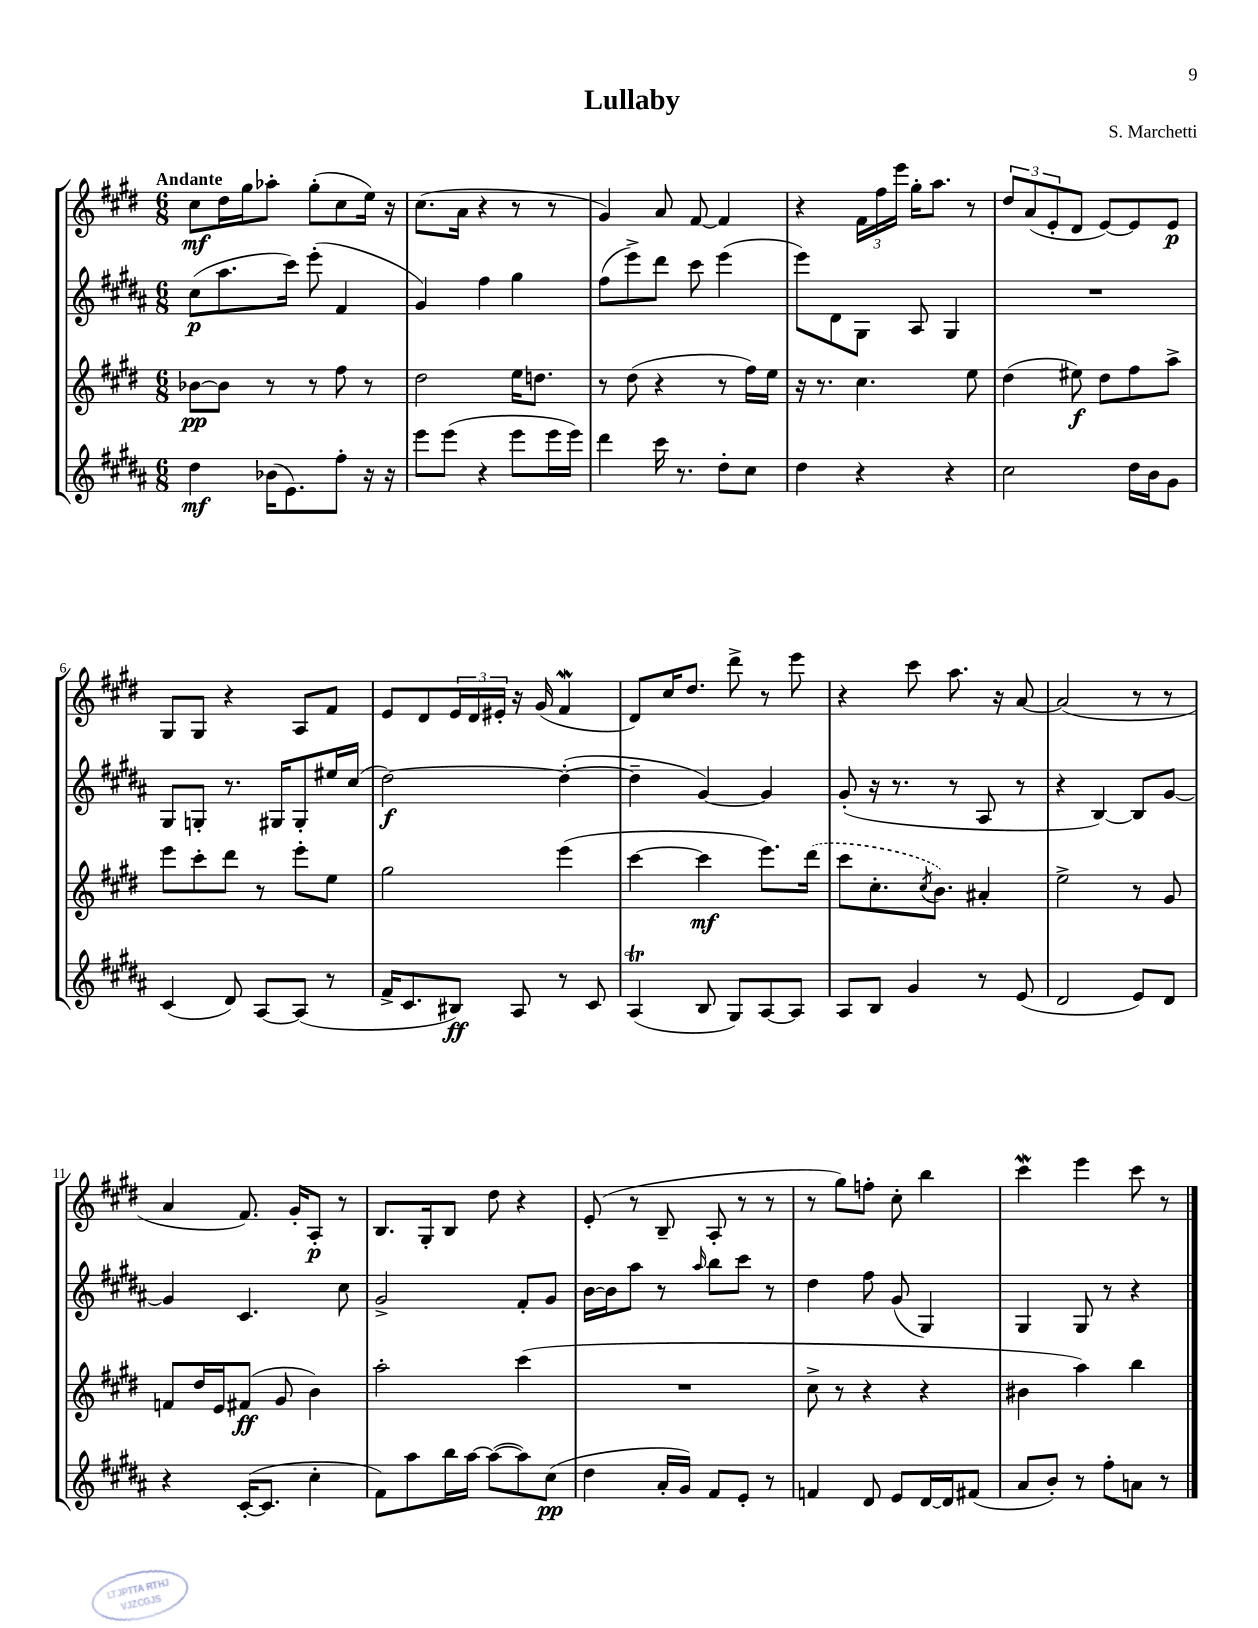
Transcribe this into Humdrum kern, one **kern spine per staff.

**kern	**dynam	**kern	**dynam	**kern	**dynam	**kern	**dynam
*part4	*part4	*part3	*part3	*part2	*part2	*part1	*part1
*staff4	*staff4	*staff3	*staff3	*staff2	*staff2	*staff1	*staff1
*clefG2	*	*clefG2	*	*clefG2	*	*clefG2	*
*k[f#c#g#d#a#]	*	*k[f#c#g#d#]	*	*k[f#c#g#d#a#]	*	*k[f#c#g#d#]	*
*M6/8	*	*M6/8	*	*M6/8	*	*M6/8	*
=1	=1	=1	=1	=1	=1	=1	=1
!	!	!	!	!	!	!LO:TX:a:B:t=Andante	!
4dd#\	mf	[8b-X\L	pp	(8cc#\L	p	8cc#\L	mf
.	.	8b-\J]	.	8.aa#\	.	16dd#\L	.
.	.	.	.	.	.	16gg#\J	.
(16b-X\KL	.	8r	.	.	.	8aa-X'\J	.
8.e\)	.	.	.	16ccc#\Jk)	.	.	.
.	.	8r	.	(8eee'\	.	(8gg#'\L	.
8ff#'\J	.	8ff#\	.	4f#/	.	8cc#\	.
16r	.	8r	.	.	.	16ee\Jk)	.
16r	.	.	.	.	.	16r	.
=2	=2	=2	=2	=2	=2	=2	=2
8eee\L	.	2dd#\	.	4g#/)	.	(8.cc#\L	.
(8eee\J	.	.	.	.	.	.	.
.	.	.	.	.	.	16a\Jk	.
4r	.	.	.	4ff#\	.	4r	.
8eee\L	.	16ee\KL	.	4gg#\	.	8r	.
.	.	8.ddn\J	.	.	.	.	.
16eee\L	.	.	.	.	.	8r	.
16eee\JJ)	.	.	.	.	.	.	.
=3	=3	=3	=3	=3	=3	=3	=3
4ddd#\	.	8r	.	(8ff#\L	.	4g#/)	.
.	.	(8dd#\	.	8eee^\)	.	.	.
16ccc#\	.	4r	.	8ddd#\J	.	8a/	.
8.r	.	.	.	.	.	.	.
.	.	.	.	8ccc#\	.	[8f#/	.
8dd#'\L	.	8r	.	(4eee\	.	4f#/]	.
8cc#\J	.	16ff#\LL)	.	.	.	.	.
.	.	16ee\JJ	.	.	.	.	.
=4	=4	=4	=4	=4	=4	=4	=4
4dd#\	.	16r	.	8eee\L)	.	4r	.
.	.	8.r	.	.	.	.	.
.	.	.	.	8d#\	.	.	.
4r	.	4.cc#\	.	8G#\J	.	24f#\LL	.
.	.	.	.	.	.	24ff#\	.
.	.	.	.	.	.	24eee\JJ	.
.	.	.	.	8A#/	.	16gg#'\KL	.
.	.	.	.	.	.	8.aa\J	.
4r	.	.	.	4G#/	.	.	.
.	.	8ee\	.	.	.	8r	.
=5	=5	=5	=5	=5	=5	=5	=5
2cc#\	.	(4dd#\	.	2.r	.	12dd#/L	.
.	.	.	.	.	.	(12a/	.
.	.	.	.	.	.	12e'/	.
.	.	8ee#X\)	f	.	.	8d#/J	.
.	.	8dd#\L	.	.	.	[8e/L)	.
16dd#\LL	.	8ff#\	.	.	.	8e/]	.
16b\J	.	.	.	.	.	.	.
8g#\J	.	8aa^\J	.	.	.	8e/J	p
!!LO:LB:g=z
=6	=6	=6	=6	=6	=6	=6	=6
(4c#/	.	8eee\L	.	8G#/L	.	8G#/L	.
.	.	8ccc#'\	.	8Gn'/J	.	8G#/J	.
8d#/)	.	8ddd#\J	.	8.r	.	4r	.
[8A#/L	.	8r	.	.	.	.	.
.	.	.	.	16G#X/KL	.	.	.
(8A#/J]	.	8eee'\L	.	8G#'/	.	8A/L	.
8r	.	8ee\J	.	16ee#X/L	.	8f#/J	.
.	.	.	.	(16cc#/JJ	.	.	.
=7	=7	=7	=7	=7	=7	=7	=7
16f#^/KL	.	2gg#\	.	[2dd#\)	f	8e/L	.
8.c#/	.	.	.	.	.	.	.
.	.	.	.	.	.	8d#/	.
8B#X/J)	ff	.	.	.	.	24e/L	.
.	.	.	.	.	.	24d#/	.
.	.	.	.	.	.	24e#X'/JJ	.
8A#/	.	.	.	.	.	16r	.
.	.	.	.	.	.	(16g#/	.
8r	.	(4eee\	.	(4dd#'\_	.	4f#W/	.
8c#/	.	.	.	.	.	.	.
=8	=8	=8	=8	=8	=8	=8	=8
(4A#t/	.	[4ccc#\	.	4dd#~\]	.	8d#/L)	.
.	.	.	.	.	.	16cc#/K	.
.	.	.	.	.	.	8.dd#/J	.
8B/	.	4ccc#\]	mf	[4g#/)	.	.	.
8G#/L)	.	.	.	.	.	8ddd#^\	.
[8A#/	.	8.eee\L)	.	4g#/]	.	8r	.
8A#/J]	.	.	.	.	.	8eee\	.
.	.	(16ddd#\Jk	.	.	.	.	.
=9	=9	=9	=9	=9	=9	=9	=9
8A#/L	.	8ccc#\L	.	(8g#'/	.	4r	.
8B/J	.	8.cc#'\	.	16r	.	.	.
.	.	.	.	8.r	.	.	.
4g#/	.	.	.	.	.	8ccc#\	.
.	.	8qcc#/	.	.	.	.	.
.	.	8.b\J)	.	.	.	.	.
.	.	.	.	8r	.	8.aa\	.
8r	.	4a#X'/	.	8A#/	.	.	.
.	.	.	.	.	.	16r	.
(8e/	.	.	.	8r	.	[8a/	.
=10	=10	=10	=10	=10	=10	=10	=10
2d#/	.	2ee^\	.	4r	.	(2a/]	.
.	.	.	.	[4B/)	.	.	.
8e/L)	.	8r	.	8B/L]	.	8r	.
8d#/J	.	8g#/	.	[8g#/J	.	8r	.
!!LO:LB:g=z
=11	=11	=11	=11	=11	=11	=11	=11
4r	.	8fn/L	.	4g#/]	.	4a/	.
.	.	16dd#/L	.	.	.	.	.
.	.	16e/J	.	.	.	.	.
([16c#'/KL	.	(8f#X/J	ff	4.c#/	.	8.f#/)	.
8.c#/J]	.	.	.	.	.	.	.
.	.	8g#/	.	.	.	.	.
.	.	.	.	.	.	16g#'/KL	.
4cc#'\	.	4b\)	.	.	.	8A'/J	p
.	.	.	.	8cc#\	.	8r	.
=12	=12	=12	=12	=12	=12	=12	=12
8f#\L)	.	2aa'\	.	2g#^/	.	8.B/L	.
8aa#\	.	.	.	.	.	.	.
.	.	.	.	.	.	16G#'/k	.
16bb\L	.	.	.	.	.	8B/J	.
[16aa#\JJ	.	.	.	.	.	.	.
(8aa#\L_	.	.	.	.	.	8dd#\	.
8aa#\])	.	(4ccc#\	.	8f#'/L	.	4r	.
(8cc#\J	pp	.	.	8g#/J	.	.	.
=13	=13	=13	=13	=13	=13	=13	=13
4dd#\	.	2.r	.	[16b\LL	.	(8e'/	.
.	.	.	.	16b\J]	.	.	.
.	.	.	.	8aa#\J	.	8r	.
16a#'/LL	.	.	.	8r	.	8B~/	.
16g#/JJ)	.	.	.	.	.	.	.
.	.	.	.	16qqaa#/	.	.	.
8f#/L	.	.	.	8bb\L	.	8A'/	.
8e'/J	.	.	.	8ccc#\J	.	8r	.
8r	.	.	.	8r	.	8r	.
=14	=14	=14	=14	=14	=14	=14	=14
4fn/	.	8cc#^\	.	4dd#\	.	8r	.
.	.	8r	.	.	.	8gg#\L)	.
8d#/	.	4r	.	8ff#\	.	8ffn'\J	.
8e/L	.	.	.	(8g#/	.	8cc#'\	.
[16d#/L	.	4r	.	4G#/)	.	4bb\	.
16d#/J]	.	.	.	.	.	.	.
(8f#X/J	.	.	.	.	.	.	.
=15	=15	=15	=15	=15	=15	=15	=15
8a#/L	.	4b#X\	.	4G#/	.	4ccc#W\	.
8b'/J)	.	.	.	.	.	.	.
8r	.	4aa\)	.	8G#/	.	4eee\	.
8ff#'\L	.	.	.	8r	.	.	.
8an\J	.	4bb\	.	4r	.	8ccc#\	.
8r	.	.	.	.	.	8r	.
==	==	==	==	==	==	==	==
*-	*-	*-	*-	*-	*-	*-	*-
